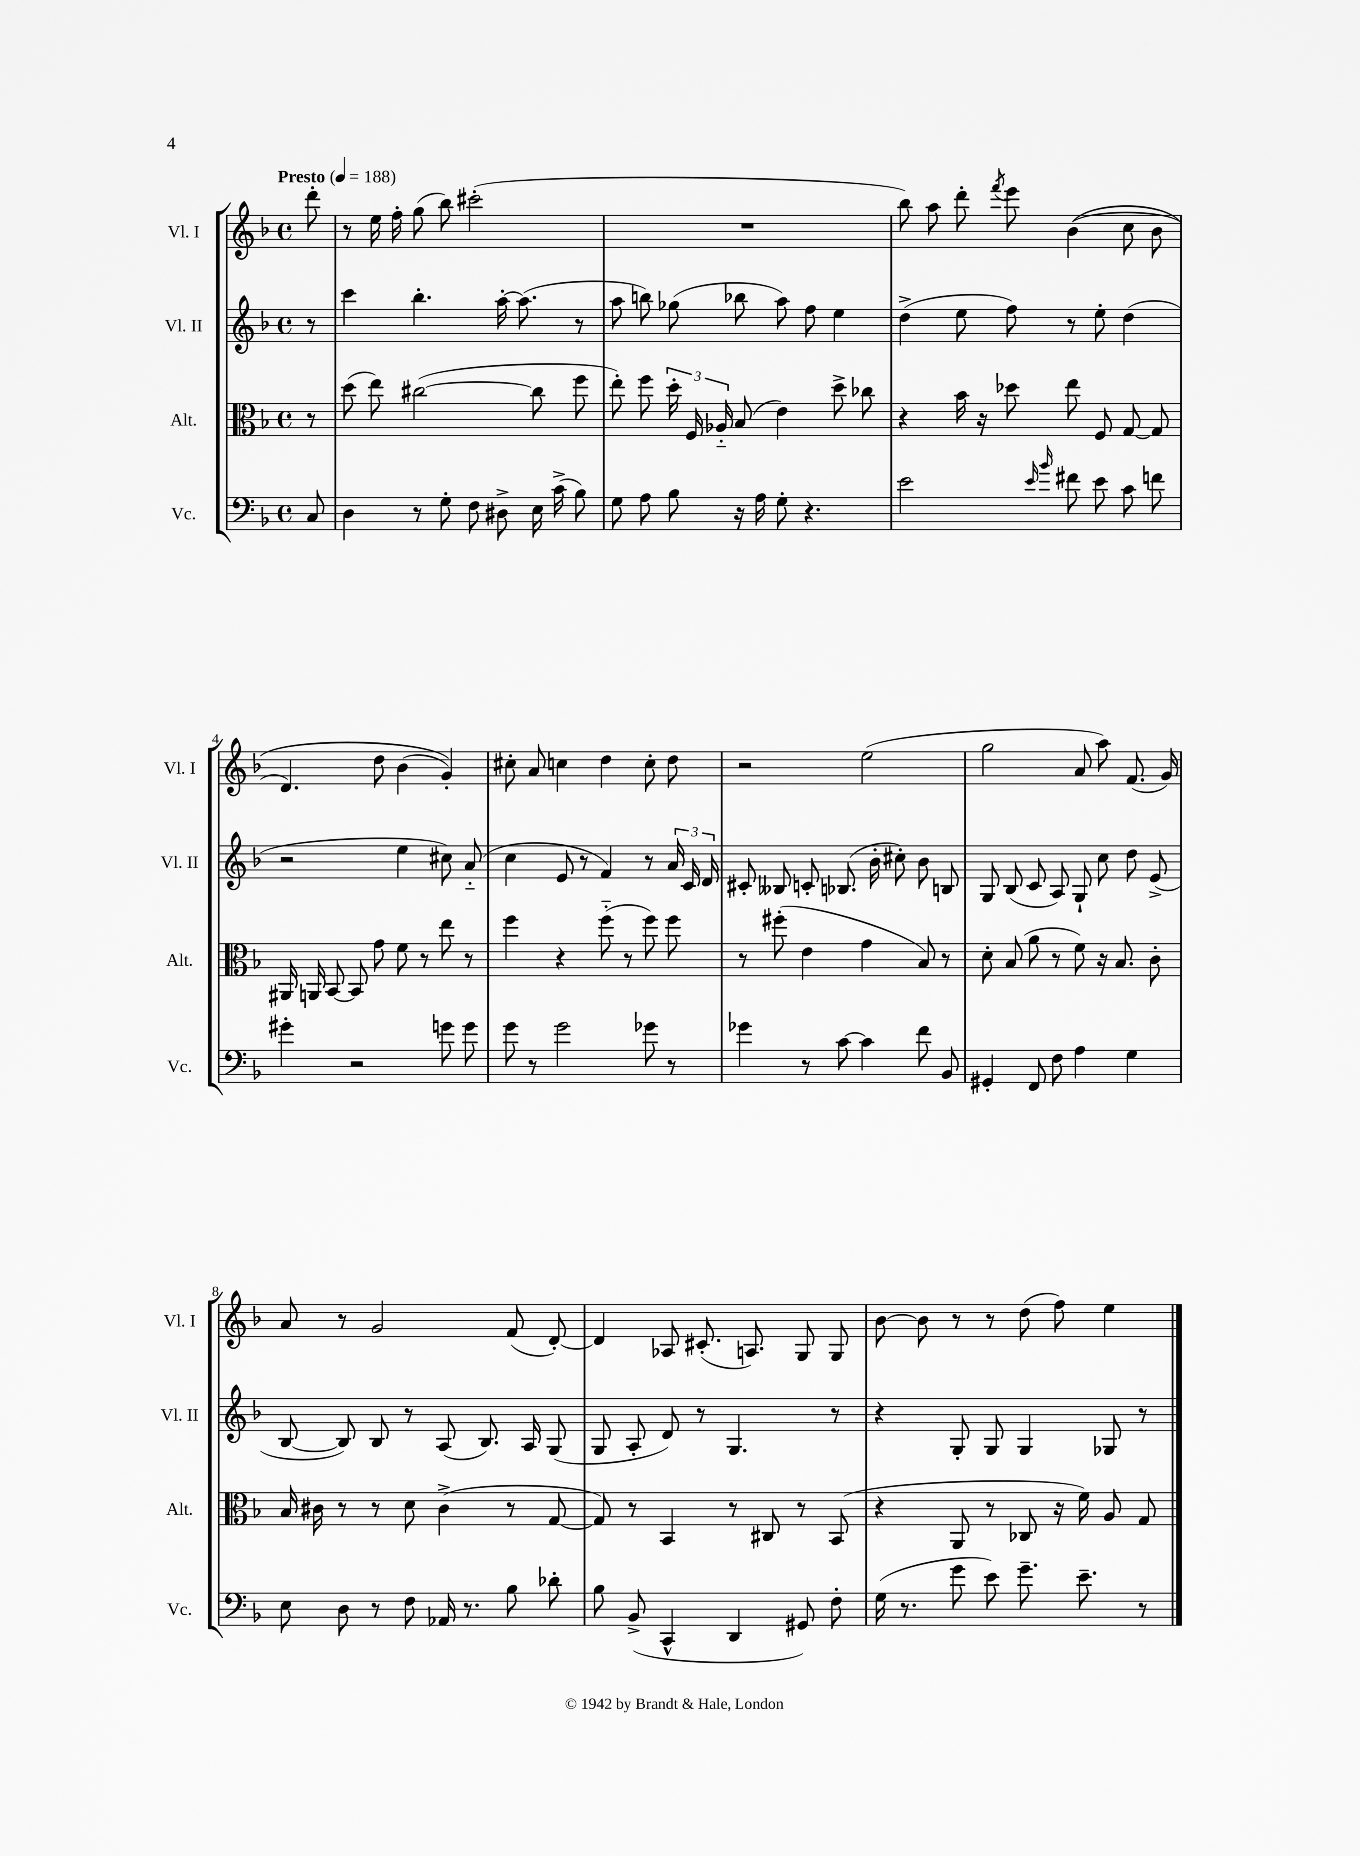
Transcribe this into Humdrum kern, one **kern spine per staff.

**kern	**kern	**kern	**kern
*staff4	*staff3	*staff2	*staff1
*clefF4	*clefC3	*clefG2	*clefG2
*k[b-]	*k[b-]	*k[b-]	*k[b-]
*M4/4	*M4/4	*M4/4	*M4/4
*met(c)	*met(c)	*met(c)	*met(c)
*MM188	*MM188	*MM188	*MM188
8C	8r	8r	8ddd'
=	=	=	=
4D	(8dd	4ccc	8r
.	8ee)	.	16ee
.	.	.	16ff'
8r	([2cc#	4.bb-'	(8gg
8G'	.	.	8bb-)
8F	.	.	(2ccc#'
8D#^	.	[16aa'	.
.	.	(8.aa]	.
16E	8cc#]	.	.
(16c^	.	.	.
8B-)	8ff	8r	.
=	=	=	=
8G	8ee')	8aa	1r
8A	8ff	8bb)	.
8B-	24dd'	(8gg-	.
.	24F	.	.
.	24A-'~	.	.
16r	(8B-	8bb-	.
16A	.	.	.
8G'	4e)	8aa)	.
4.r	.	8ff	.
.	8dd^	4ee	.
.	8cc-	.	.
=	=	=	=
2e	4r	(4dd^	8bb-)
.	.	.	8aa
.	16b-	8ee	8ddd'
.	16r	.	.
.	.	.	8qfff
.	8dd-	8ff)	8eee
16qqe	.	.	.
16qqb-	.	.	.
8f#	8ee	8r	&((4b-
8e	8F	8ee'	.
8c	[8G	(4dd	8cc
8f	8G]	.	8b-
=	=	=	=
4g#'	16AA#	2r	4.d)
.	16AA	.	.
.	[8BB-	.	.
2r	8BB-]	.	.
.	8g	.	8dd
.	8f	4ee	(4b-
.	8r	.	.
8g	8ee	8cc#)	4g')&)
8g	8r	(8a'~	.
=	=	=	=
8g	4ff	4cc	8cc#'
8r	.	.	8a
2g	4r	8e	4cc
.	.	8r	.
.	(8ff'~	4f)	4dd
.	8r	.	.
8g-	8ff)	8r	8cc'
8r	8ff	24a	8dd
.	.	24c	.
.	.	24d	.
=	=	=	=
4g-	8r	8c#'	2r
.	(8ff#'	8B--	.
8r	4e	8c'	.
[8c	.	(8.B-	.
4c]	4g	.	(2ee
.	.	16b-'	.
.	.	8cc#')	.
8f	8B-)	8b-	.
8BB-	8r	8B	.
=	=	=	=
4GG#'	8d'	8G	2gg
.	(8B-	(8B-	.
8FF	8a	8c	.
8F	8r	8A)	.
4A	8f)	8G`	8a
.	16r	8cc	8aa)
.	8.B-	.	.
4G	.	8dd	(8.f
.	8c'	(8e^	.
.	.	.	16g)
=	=	=	=
8E	16B-	[8B-	8a
.	16c#	.	.
8D	8r	8B-])	8r
8r	8r	8B-	2g
8F	8d	8r	.
16AA-	(4c#^	(8A	.
8.r	.	.	.
.	.	8.B-)	.
8B-	8r	.	(8f
.	.	16A	.
8d-'	[8G	(8G	[8d')
=	=	=	=
8B-	8G])	8G	4d]
(8BB-^	8r	8A'	.
4CC^^	4BB-	8d)	8A-
.	.	8r	(8.c#'
4DD	8r	4.G	.
.	.	.	8.A)
.	8C#	.	.
8GG#)	8r	.	8G
8F'	(8BB-	8r	8G
=	=	=	=
(16G	4r	4r	[8b-
8.r	.	.	.
.	.	.	8b-]
8g	8AA	8G'	8r
8e)	8r	8G	8r
8.g~	8C-	4G	(8dd
.	16r	.	8ff)
8.e~	16f)	.	.
.	8A	8G-	4ee
8r	8G	8r	.
==	==	==	==
*-	*-	*-	*-
